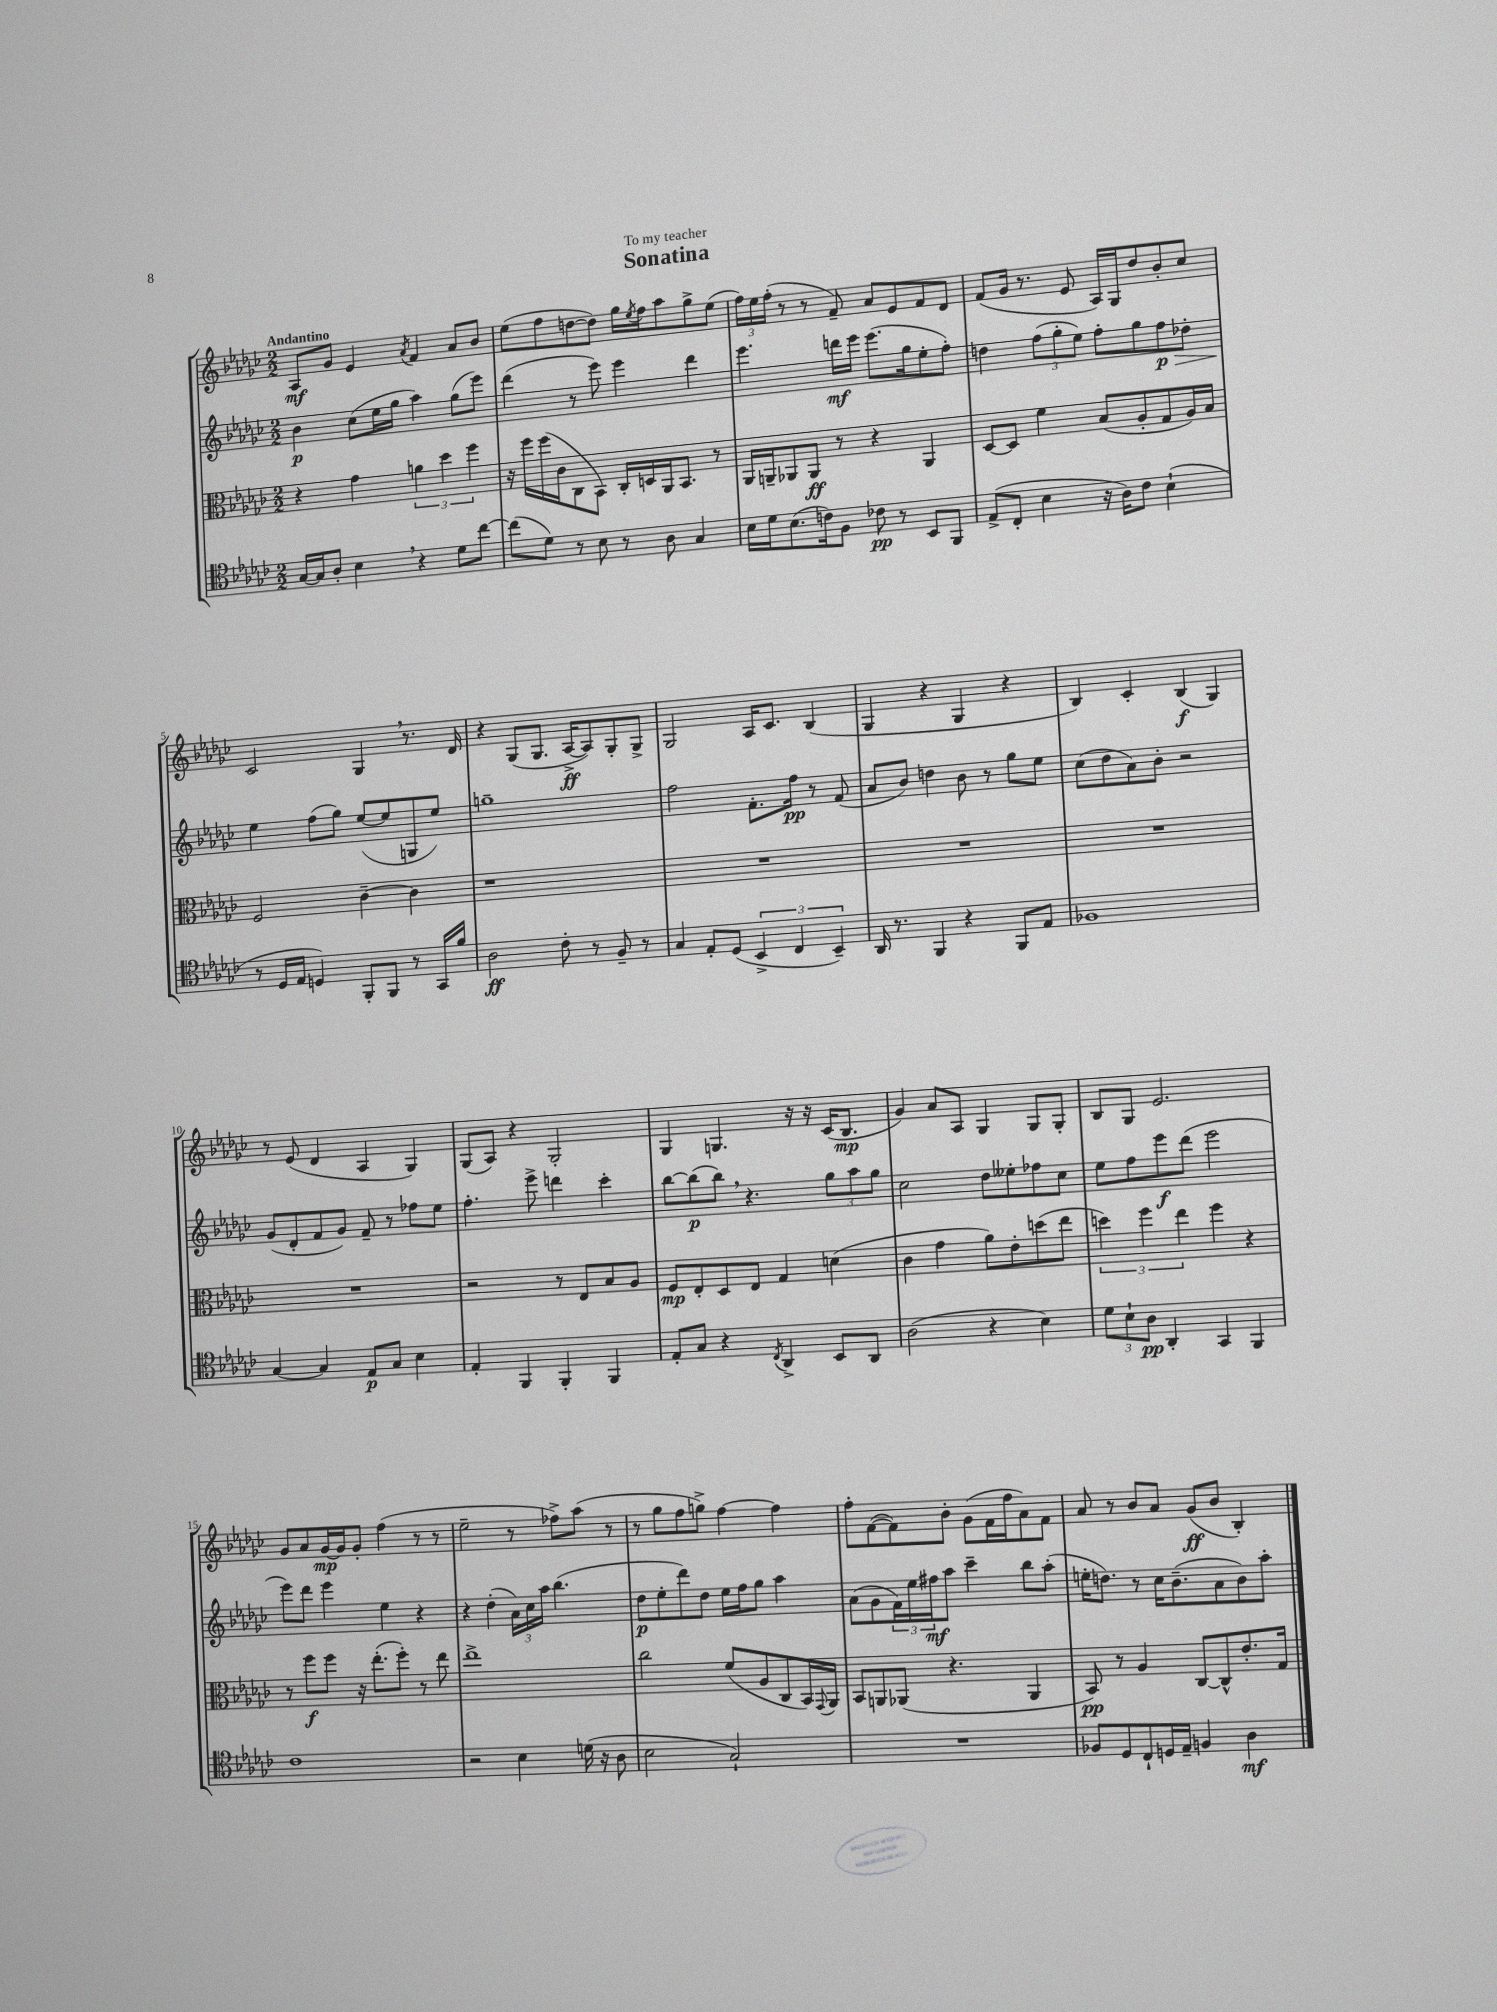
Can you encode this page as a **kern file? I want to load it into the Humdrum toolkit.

**kern	**kern	**kern	**kern
*staff4	*staff3	*staff2	*staff1
*clefC4	*clefC3	*clefG2	*clefG2
*k[b-e-a-d-g-c-]	*k[b-e-a-d-g-c-]	*k[b-e-a-d-g-c-]	*k[b-e-a-d-g-c-]
*M2/2	*M2/2	*M2/2	*M2/2
[16G-	4r	4b-	8A-
16G-]	.	.	.
8A-'	.	.	8g-
4B-	4g-	(8cc-	4e-
.	.	16ee-	.
.	.	16gg-	.
.	.	.	8qa-
4r	6a	4aa-)	4f
.	6dd-	.	.
8d-	.	(8gg-	8a-
.	6ff	.	.
[8cc-	.	8eee-)	8b-
=	=	=	=
(8cc-]	16r	(4ddd-	(8ee-
.	16ff	.	.
8d-)	(16ff	.	8ff
.	16c-	.	.
8r	8C-	8r	[8dd
8B-	8BB-)	8eee-)	8dd])
8r	16C-'	4eee-	16gg-
.	.	.	8qee-
.	16D	.	16ff
8A-	16AA-	.	8aa-
.	8.BB-	.	.
4G-	.	4ddd-	8gg-^
.	8r	.	(8ee-
=	=	=	=
16B-	16AA-	4.eee-	24ff)
.	.	.	24ee-
16d-	16AA~	.	.
.	.	.	(24ff'
(8.B-	8AA-	.	8r
.	8AA-	.	8r
16c)	.	.	.
8F	8r	16ddd	8f~)
.	.	16eee-	.
8c-	4r	(8.eee-	8a-
8r	.	.	8e-
.	.	16gg-	.
8BB-	4AA-	8ee-'	8f
8FF	.	8ff')	8d-
=	=	=	=
(8E-^	[8D-	4dd	(8f
8C-'	8D-]	.	16g-
.	.	.	8.r
4B-	4f	(12ff	.
.	.	12gg-'	.
.	.	.	8e-
.	.	12ee-)	.
16r	(8B-	8ff'	16A-)
16A-)	.	.	16G-
8c-	8A-'	8gg-	8dd-
(4B-`	8G-	8ff	8b-'
.	16A-)	8dd-'	8cc-
.	16B-	.	.
=	=	=	=
8r	2F	4ee-	2c-
16D-	.	.	.
16E-	.	.	.
4D)	.	(8ff	.
.	.	8gg-)	.
8FF'	[4c-~	([8ee-	4G-
8FF	.	8ee-]	.
8r	4c-]	8G	8.r
16GG-	.	8ee-)	.
16f	.	.	16d-
=	=	=	=
2A-	1r	1gg~	4r
.	.	.	(8G-
.	.	.	8.G-
8c-'	.	.	.
.	.	.	[16A-^
8r	.	.	8A-])
8F~	.	.	8G-'
8r	.	.	8G-^
=	=	=	=
4G-	1r	2ff	2G-
8E-'	.	.	.
(8D-	.	.	.
6BB-^	.	8.f'	16A-
.	.	.	8.c-
6C-	.	.	.
.	.	16ff	.
.	.	8r	(4B-
6BB-~)	.	.	.
.	.	(8f	.
=	=	=	=
16AA-	1r	8a-	4G-
8.r	.	.	.
.	.	8b-)	.
4FF	.	4dd	4r
4r	.	8b-	4G-
.	.	8r	.
8FF	.	8gg-	4r
8E-	.	8ee-	.
=	=	=	=
1F-	1r	(8cc-	4B-)
.	.	8dd-	.
.	.	8a-)	4c-'
.	.	8b-'	.
.	.	2r	(4B-
.	.	.	4G-)
=	=	=	=
[4G-	1r	(8g-	8r
.	.	8d-'	(8e-
4G-]	.	8f	4d-
.	.	8g-)	.
8E-	.	8f~	4A-
8G-	.	8r	.
4B-	.	8ff-	4G-)
.	.	8ee-	.
=	=	=	=
4E-'	2r	4.ff'	(8G-
.	.	.	8A-)
4FF	.	.	4r
.	.	8eee-^	.
4FF'	8r	4ddd	2G-'
.	8E-	.	.
4FF	8B-	4ccc-'	.
.	8A-	.	.
=	=	=	=
8E-'	8F	[8bb-	4G-
8G-	8E-'	(8bb-]	.
4r	8D-	8bb-)	4.G
.	8E-	4.r	.
8qC-	.	.	.
4AA-^	4G-	.	.
.	.	.	16r
.	.	.	16r
8BB-	(4d	12gg-	(16c-
.	.	.	8.B-
.	.	12aa-	.
8AA-	.	.	.
.	.	12gg-	.
=	=	=	=
(2A-	4c-	2cc-	4g-)
.	4g-	.	8a-
.	.	.	8A-
4r	8a-)	8dd-	4G-
.	8e-'	8ee--'	.
4B-)	(8dd	8ff-	8G-
.	8ee-	8cc-	8G-'
=	=	=	=
12d-	6dd)	8ee-	8B-
12B-`	.	.	.
.	.	8ff	8G-
12A-	6ff	.	.
4AA-'	.	8eee-	2.e-
.	6ee-	.	.
.	.	(8ddd-	.
4GG-	4ff	2eee-	.
4FF	4r	.	.
=	=	=	=
1c-	8r	8eee-)	8g-
.	8ff	8ddd-	8a-
.	8ff	4eee-	[16g-
.	.	.	16g-]
.	16r	.	8g-'
.	(8.ee-'	.	.
.	.	4ee-	(4ff
.	8ff')	.	.
.	8r	4r	8r
.	8ee-	.	8r
=	=	=	=
2r	1ee-^	4r	2ee-~
.	.	(4dd-'	.
4B-	.	24a-)	8r
.	.	24cc-	.
.	.	24aa-	.
.	.	(4.bb-	8ff-^)
(16d	.	.	(8aa-
16r	.	.	.
8A-	.	.	8r
=	=	=	=
2B-	2cc-	8dd-	8r
.	.	8ee-'	8gg-
.	.	8ddd-)	8ff
.	.	8dd-	8gg^)
2G-`)	(8f	16ee-	[4ff
.	.	16ff	.
.	8A-	8gg-	.
.	8C-	4aa-	4ff]
.	16BB-)	.	.
.	8qqGG-	.	.
.	16AA-	.	.
=	=	=	=
1r	8BB-	(8a-	8ff'
.	8AA	8g-	([8f
.	(8AA-	24f)	8f])
.	.	24ee-	.
.	.	24ff#	.
.	4.r	8aa-	8b-'
.	.	4ccc-~	(8g-
.	.	.	16f
.	.	.	16ff
.	4AA-	8bb-	8a-)
.	.	(8aa-'	8f
=	=	=	=
8F-	8BB-)	16ee'	8a-
.	.	8.dd)	.
8D-	8r	.	8r
8C-`	4A-	8r	8b-
16D	.	16cc-	8a-
16E-~	.	(8.b-~	.
4F	[8C-	.	(8g-
.	8C-^^]	8a-	8b-
4A-	8.e-'	8b-)	4B-')
.	.	8aa-'	.
.	16G-	.	.
==	==	==	==
*-	*-	*-	*-
